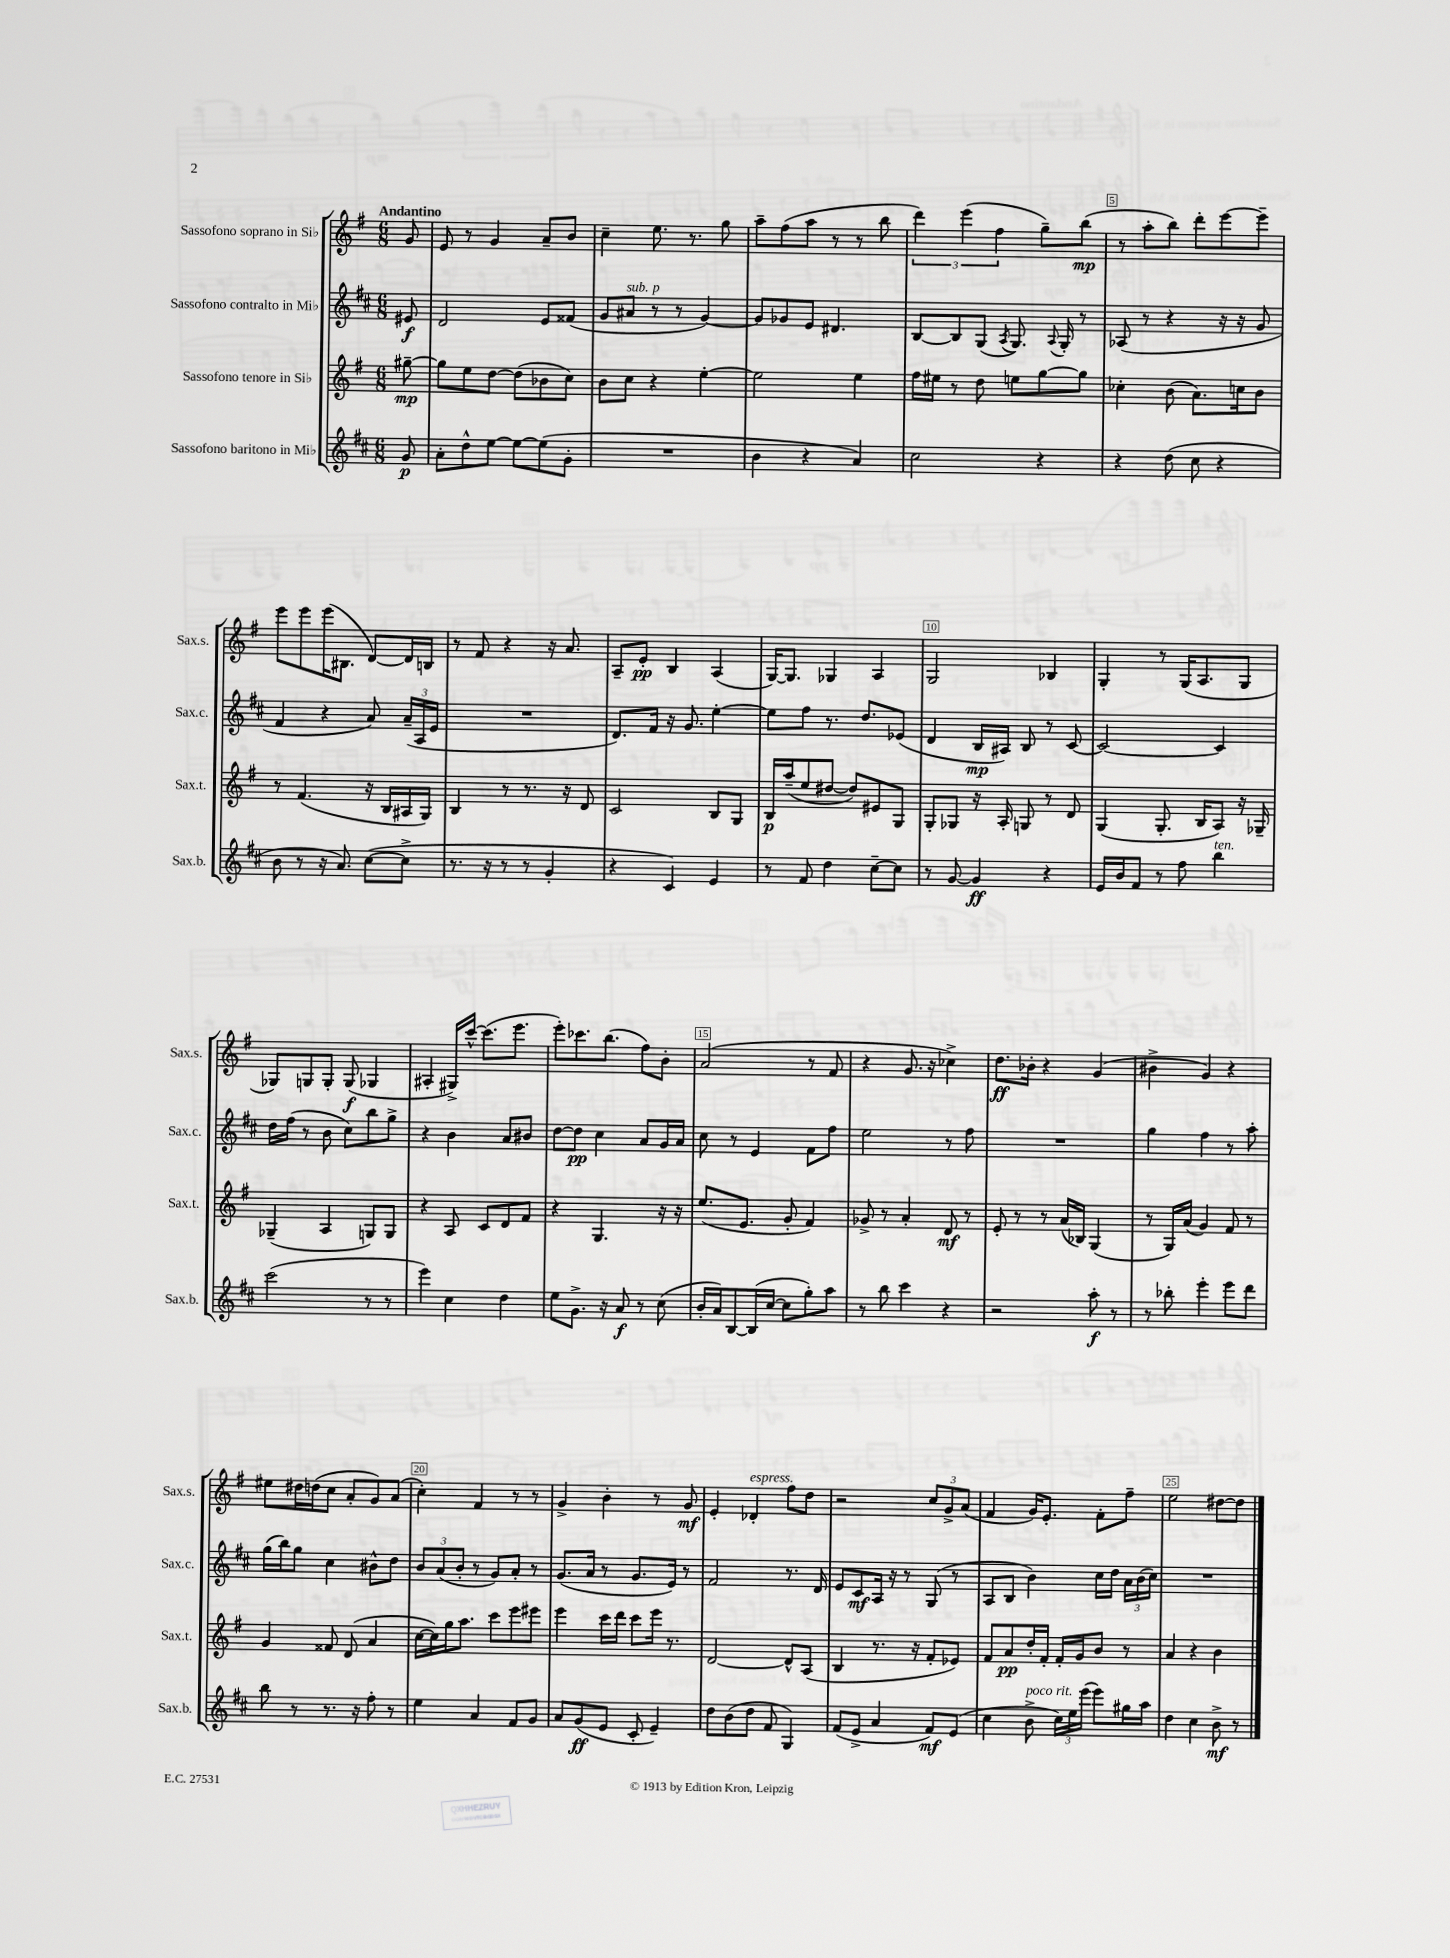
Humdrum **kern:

**kern	**dynam	**kern	**dynam	**kern	**dynam	**kern	**dynam
*part4	*part4	*part3	*part3	*part2	*part2	*part1	*part1
*staff4	*staff4	*staff3	*staff3	*staff2	*staff2	*staff1	*staff1
*I"Sassofono baritono in Mi♭	*	*I"Sassofono tenore in Si♭	*	*I"Sassofono contralto in Mi♭	*	*I"Sassofono soprano in Si♭	*
*I'Sax.b.	*	*I'Sax.t.	*	*I'Sax.c.	*	*I'Sax.s.	*
*clefG2	*	*clefG2	*	*clefG2	*	*clefG2	*
*k[f#c#]	*	*k[f#]	*	*k[f#c#]	*	*k[f#]	*
*M6/8	*	*M6/8	*	*M6/8	*	*M6/8	*
=	=	=	=	=	=	=	=
!	!	!	!	!	!	!LO:TX:a:B:t=Andantino	!
8g/	p	[8gg#X~\	mp	8e#X/	f	8g/	.
=1	=1	=1	=1	=1	=1	=1	=1
8a'\L	.	8gg#\L]	.	2d/	.	8e/	.
8dd^^\	.	8ee\	.	.	.	8r	.
[8ee\J	.	[8dd\J	.	.	.	4g/	.
8ee\L_	.	(8dd\L]	.	.	.	.	.
(8ee\]	.	8b-X\	.	8e/L	.	8a~/L	.
8g'\J	.	8cc\J)	.	(8f##X/J	.	8b/J	.
=2	=2	=2	=2	=2	=2	=2	=2
2.r	.	8b\L	.	8g/L	.	4cc~\	.
!	!	!	!	!LO:TX:a:i:t=sub. p	!	!	!
.	.	8cc\J	.	8a#X/J	.	.	.
.	.	4r	.	8r	.	8.ee\	.
.	.	.	.	8r	.	.	.
.	.	.	.	.	.	8.r	.
.	.	[4ee'\	.	[4g/)	.	.	.
.	.	.	.	.	.	8gg\	.
=3	=3	=3	=3	=3	=3	=3	=3
4b\	.	2ee\]	.	8g/L]	.	8aa~\L	.
.	.	.	.	8g-X/	.	(8ff#\	.
4r	.	.	.	8e/J	.	8aa\J	.
.	.	.	.	4.d#X/	.	8r	.
4a/)	.	4ee\	.	.	.	8r	.
.	.	.	.	.	.	8bb\	.
=4	=4	=4	=4	=4	=4	=4	=4
2cc#\	.	16ff#\LL	.	[8B/L	.	6ddd\)	.
.	.	16ee#X\JJ	.	.	.	.	.
.	.	8r	.	8B/]	.	.	.
.	.	.	.	.	.	(6eee\	.
.	.	8dd\	.	(8G/J	.	.	.
.	.	.	.	.	.	6ff#\	.
.	.	.	.	8qA/	.	.	.
.	.	8een\L	.	8.G/)	.	.	.
4r	.	[8gg\	.	.	.	8gg~\L)	.
.	.	.	.	8qqA/	.	.	.
.	.	.	.	16G'/	.	.	.
.	.	8gg\J]	.	8r	.	(8bb\J	mp
=5	=5	=5	=5	=5	=5	=5	=5
4r	.	4cc-X'\	.	(8A-X/	.	8r	.
.	.	.	.	8r	.	8aa'\L	.
(8dd\	.	(8b\	.	4r	.	8bb\J)	.
8cc#\	.	8.a\L)	.	.	.	8ddd'\L	.
4r	.	.	.	16r	.	[8eee\	.
.	.	16ccn\k	.	16r	.	.	.
.	.	8b\J	.	8g/	.	8eee~\J]	.
!!LO:LB:g=z
=6	=6	=6	=6	=6	=6	=6	=6
8b\	.	8r	.	4f#/	.	8eee\L	.
8r	.	(4.f#/	.	.	.	8eee\	.
16r	.	.	.	4r	.	(16eee\K	.
8.a/)	.	.	.	.	.	8.B#X\J	.
([8cc#\L	.	16r	.	8a/)	.	[8d/L)	.
.	.	16B/LL	.	.	.	.	.
8cc#^\J]	.	16A#X/	.	(24a~/LL	.	16d/L]	.
.	.	.	.	24A/	.	.	.
.	.	16G/JJ)	.	.	.	16Bn/JJ	.
.	.	.	.	24e/JJ	.	.	.
=7	=7	=7	=7	=7	=7	=7	=7
8.r	.	4B/	.	2.r	.	8r	.
.	.	.	.	.	.	8f#/	.
16r	.	.	.	.	.	.	.
8r	.	8r	.	.	.	4r	.
8r	.	8.r	.	.	.	.	.
4g'/	.	.	.	.	.	16r	.
.	.	16r	.	.	.	8.a/	.
.	.	8d/	.	.	.	.	.
=8	=8	=8	=8	=8	=8	=8	=8
4r	.	2c/	.	8.d/L)	.	8A~/L	.
.	.	.	.	.	.	8e'/J	pp
.	.	.	.	16f#/Jk	.	.	.
4c#/)	.	.	.	16r	.	4B/	.
.	.	.	.	8.g/	.	.	.
4e/	.	8B/L	.	[4ee'\	.	(4A/	.
.	.	8G/J	.	.	.	.	.
=9	=9	=9	=9	=9	=9	=9	=9
8r	.	16B/LL	p	8ee\L]	.	[16G/KL)	.
.	.	(16aa~/J	.	.	.	8.G/J]	.
8f#/	.	8ee/	.	8ff#\J	.	.	.
4dd\	.	[8dd#X/J	.	8.r	.	4G-X/	.
.	.	8dd#/L])	.	.	.	.	.
.	.	.	.	8.dd/L	.	.	.
[8cc#~\L	.	8e#X/	.	.	.	4A/	.
8cc#\J]	.	8G/J	.	(8e-X/J	.	.	.
=10	=10	=10	=10	=10	=10	=10	=10
8r	.	8G'/L	.	4d/	.	2G/	.
[8g/	.	8G-X/J	.	.	.	.	.
4g/]	ff	16r	.	16B/LL	mp	.	.
.	.	16A'/	.	16A#X/JJ)	.	.	.
.	.	8Gn/	.	8B/	.	.	.
4r	.	8r	.	8r	.	4B-X/	.
.	.	8d/	.	[8c#/	.	.	.
=11	=11	=11	=11	=11	=11	=11	=11
16e/LL	.	(4G/	.	2c#/_	.	4G'/	.
16b/J	.	.	.	.	.	.	.
8f#/J	.	.	.	.	.	.	.
8r	.	8.G'/	.	.	.	8r	.
8ff#\	.	.	.	.	.	(16G/KL	.
.	.	16B/KL	.	.	.	8.A/	.
!LO:TX:a:i:t=ten.	!	!	!	!	!	!	!
4bb\	.	8A/J)	.	4c#/]	.	.	.
.	.	16r	.	.	.	8G/J	.
.	.	16G-X~/	.	.	.	.	.
!!LO:LB:g=z
=12	=12	=12	=12	=12	=12	=12	=12
(2ccc#\	.	(4G-X~/	.	16dd\LL	.	8G-X/L)	.
.	.	.	.	(16ff#\JJ	.	.	.
.	.	.	.	8r	.	8Gn/	.
.	.	4A/	.	8b\	.	8G'/J	.
.	.	.	.	8cc#\L)	.	(8G/	f
8r	.	8Gn/L)	.	8bb\	.	4G-X/	.
8r	.	8G/J	.	8gg^\J	.	.	.
=13	=13	=13	=13	=13	=13	=13	=13
4eee\)	.	4r	.	4r	.	4A#X'/	.
4cc#\	.	8A/	.	4b\	.	16G#X^/LL)	.
.	.	.	.	.	.	[16ccc^^/JJ	.
.	.	8c/L	.	.	.	(8.ccc\L]	.
4dd\	.	8d/	.	8a/L	.	.	.
.	.	.	.	.	.	8.eee\J	.
.	.	8f#/J	.	8b#X/J	.	.	.
=14	=14	=14	=14	=14	=14	=14	=14
8ee\L	.	4r	.	[8dd\L	.	8eee'\L)	.
8.g^\J	.	.	.	8dd\J]	pp	8.ccc-X\	.
.	.	4.G/	.	4cc#\	.	.	.
16r	.	.	.	.	.	(8.bb\J	.
8a/	f	.	.	.	.	.	.
8r	.	.	.	8a/L	.	8ff#\L)	.
(8cc#\	.	16r	.	16g/L	.	8b'\J	.
.	.	16r	.	16a/JJ	.	.	.
=15	=15	=15	=15	=15	=15	=15	=15
16b'/LL	.	(8.ee/L	.	8cc#\	.	(2a/	.
16a/J)	.	.	.	.	.	.	.
[8B/	.	.	.	8r	.	.	.
.	.	8.e/J	.	.	.	.	.
(16B/L]	.	.	.	4e/	.	.	.
[16cc#/JJ	.	.	.	.	.	.	.
8cc#\L]	.	8g'/	.	.	.	.	.
8gg'\)	.	4f#/)	.	8f#\L	.	8r	.
8aa\J	.	.	.	8ff#\J	.	8f#/	.
=16	=16	=16	=16	=16	=16	=16	=16
8r	.	8g-X^/	.	2ee\	.	4r	.
8bb\	.	8r	.	.	.	.	.
4ccc#\	.	4a'/	.	.	.	8.g/	.
.	.	.	.	.	.	16r	.
4r	.	8d/	mf	8r	.	4cc-X^\)	.
.	.	8r	.	8ff#\	.	.	.
=17	=17	=17	=17	=17	=17	=17	=17
2r	.	8e'/	.	2.r	.	8.dd\L	ff
.	.	8r	.	.	.	.	.
.	.	.	.	.	.	16b-X'\Jk	.
.	.	8r	.	.	.	4r	.
.	.	(16a/LL	.	.	.	.	.
.	.	16B-X/JJ)	.	.	.	.	.
8aa'\	f	(4G/	.	.	.	(4g/	.
8r	.	.	.	.	.	.	.
=18	=18	=18	=18	=18	=18	=18	=18
8r	.	8r	.	4gg\	.	4b#X^\	.
8bb-X'\	.	16G/LL)	.	.	.	.	.
.	.	(16a/JJ	.	.	.	.	.
4eee'\	.	4g/)	.	4ff#\	.	4g/)	.
8eee\L	.	8f#/	.	8r	.	4r	.
8ddd\J	.	8r	.	8aa'\	.	.	.
!!LO:LB:g=z
=19	=19	=19	=19	=19	=19	=19	=19
8bb\	.	4g/	.	(16gg\LL	.	8ee#X\L	.
.	.	.	.	16bb\J)	.	.	.
8r	.	.	.	8gg\J	.	16dd#X\L	.
.	.	.	.	.	.	(16ddn\J	.
8.r	.	8f##X/	.	4cc#\	.	8cc\J	.
.	.	(8d/	.	.	.	8a'/L	.
16r	.	.	.	.	.	.	.
8ff#'\	.	4a/	.	8b#X^^\L	.	8g/)	.
8r	.	.	.	8dd\J	.	(8a/J	.
=20	=20	=20	=20	=20	=20	=20	=20
4ee\	.	[16cc\LL	.	12b/L	.	4cc'\)	.
.	.	16cc\])	.	.	.	.	.
.	.	.	.	(12a/	.	.	.
.	.	16gg\J	.	.	.	.	.
.	.	.	.	12b'/J	.	.	.
.	.	8.aa\J	.	.	.	.	.
4a/	.	.	.	8r	.	4f#/	.
.	.	8ccc\L	.	8g/L)	.	.	.
8f#/L	.	8eee\	.	8a'/J	.	8r	.
8g/J	.	8eee#X\J	.	8r	.	8r	.
=21	=21	=21	=21	=21	=21	=21	=21
8a/L	.	4eee\	.	(8.g/L	.	4g^/	.
(8g/	ff	.	.	.	.	.	.
.	.	.	.	16a/Jk	.	.	.
8e/J	.	16ccc\LL	.	8r	.	4b'\	.
.	.	16ddd\JJ	.	.	.	.	.
8c#'/	.	8ccc\L	.	8.g/L	.	.	.
4e~/)	.	16eee\Jk	.	.	.	8r	.
.	.	8.r	.	16e/Jk)	.	.	.
.	.	.	.	8r	.	8g/	mf
=22	=22	=22	=22	=22	=22	=22	=22
8dd\L	.	[2d/	.	2f#/	.	4e'/	.
(8b\	.	.	.	.	.	.	.
!	!	!	!	!	!	!LO:TX:a:i:t=espress.	!
8dd\J	.	.	.	.	.	4d-X'/	.
8f#/	.	.	.	.	.	.	.
4G/)	.	8d^^/L]	.	8.r	.	8ff#\L	.
.	.	(8A/J	.	.	.	8dd\J	.
.	.	.	.	16d/	.	.	.
=23	=23	=23	=23	=23	=23	=23	=23
(8f#/L	.	4B/	.	8e/L	.	2r	.
8e^/J	.	.	.	8c#/	mf	.	.
4a/	.	8.r	.	16A/Jk	.	.	.
.	.	.	.	16r	.	.	.
.	.	.	.	8r	.	.	.
.	.	16r	.	.	.	.	.
8f#/L)	mf	8f#'/L	.	(8G/	.	12cc/L	.
.	.	.	.	.	.	12g^/	.
(8e/J	.	8e-X/J)	.	8r	.	.	.
.	.	.	.	.	.	(12a/J	.
=24	=24	=24	=24	=24	=24	=24	=24
4cc#\	.	8f#/L	.	8A/L	.	4f#/	.
.	.	8a/	pp	8B/J	.	.	.
!LO:TX:a:i:t=poco rit.	!	!	!	!	!	!	!
8b^\	.	16dd'/L	.	4b\)	.	16g/KL)	.
.	.	16f#'/JJ	.	.	.	8.e'/J	.
24cc#\LL)	.	16f#'/LL	.	.	.	.	.
24ee\	.	.	.	.	.	.	.
.	.	16g/J	.	.	.	.	.
(24eee\JJ	.	.	.	.	.	.	.
8eee\L)	.	8b/J	.	16cc#\LL	.	8f#'\L	.
.	.	.	.	16dd\JJ	.	.	.
16gg#X\L	.	8r	.	24a\LL	.	8ff#~\J	.
.	.	.	.	(24b\	.	.	.
16aa\JJ	.	.	.	.	.	.	.
.	.	.	.	24cc#\JJ)	.	.	.
=25	=25	=25	=25	=25	=25	=25	=25
4dd\	.	4a/	.	2.r	.	2ee\	.
4cc#\	.	4r	.	.	.	.	.
8b^\	mf	4b\	.	.	.	[8dd#X\L	.
8r	.	.	.	.	.	8dd#\J]	.
==	==	==	==	==	==	==	==
*-	*-	*-	*-	*-	*-	*-	*-
